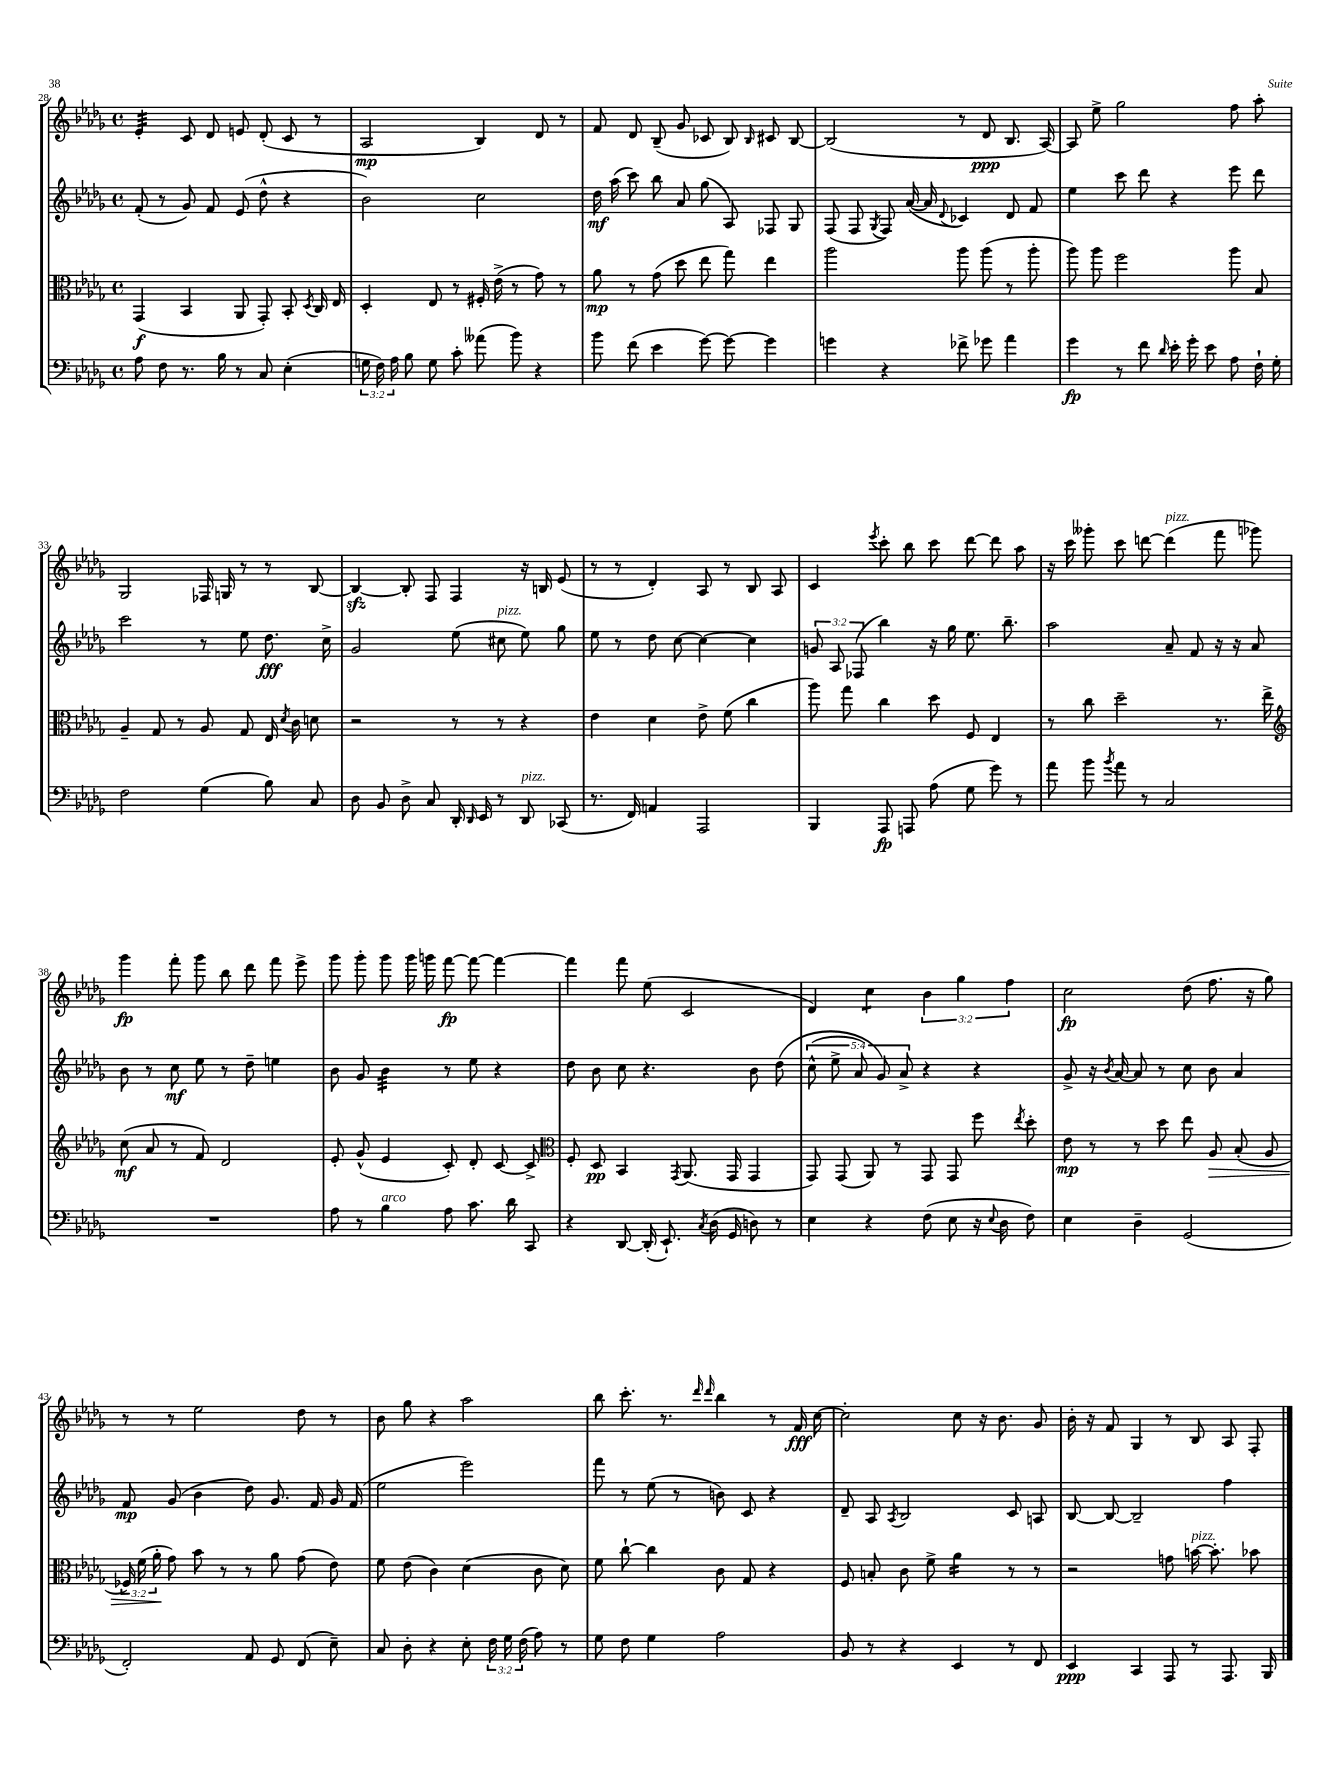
<<
\new StaffGroup <<
\new Staff = "s0" {
    \clef treble \key des \major \defaultTimeSignature \time 4/4 \override Staff.TupletNumber.text = #tuplet-number::calc-fraction-text
    \autoBeamOff ees'4:32-. c'8 des'8 e'8 des'8-.( c'8 r8 |
    aes2\mp bes4) des'8 r8 |
    f'8 des'8 bes8--( ges'8 ces'8 bes8) \grace { bes16 } cis'8 bes8~ |
    bes2( r8 des'8\ppp bes8. aes16~) |
    aes8 ees''8-> ges''2 f''8 aes''8-. |
    ges2 fes16 g16 r8 r8 bes8~ |
    bes4~\sfz bes8-. f8 f4 r16 b16 ees'8( |
    r8 r8 des'4-.) aes8 r8 bes8 aes8 |
    c'4 \acciaccatura { ees'''8 } c'''8-. bes''8 c'''8 des'''8~ des'''8 aes''8 |
    r16 c'''16 geses'''8-. c'''8 d'''8~ d'''4^\markup { \italic "pizz." }( f'''8 ges'''8) |
    ges'''4\fp f'''8-. ges'''8 bes''8 des'''8 f'''8 ees'''8-> |
    ges'''8 ges'''8-. ges'''8 ges'''16 g'''16 f'''8~\fp f'''8~ f'''4~ |
    f'''4 f'''8 ees''8( c'2 |
    des'4) c''4:8 \tuplet 3/2 { bes'4 ges''4 f''4 } |
    c''2\fp des''8( f''8. r16 ges''8) |
    r8 r8 ees''2 des''8 r8 |
    bes'8 ges''8 r4 aes''2 |
    bes''8 c'''8.-. r8. \grace { des'''16 des'''16 } bes''4 r8 f'16\fff c''16~ |
    c''2-. c''8 r16 bes'8. ges'8 |
    bes'16-. r16 f'8 ges4 r8 bes8 aes8 f8-. \bar "|." |
}
\new Staff = "s1" {
    \clef treble \key des \major \defaultTimeSignature \time 4/4 \override Staff.TupletNumber.text = #tuplet-number::calc-fraction-text
    \autoBeamOff f'8-.( r8 ges'8) f'8 ees'8( des''8-^ r4 |
    bes'2) c''2 |
    des''16\mf aes''16( c'''8) bes''8 aes'8 ges''8( aes8) fes8 ges8 |
    f8( f8 \acciaccatura { ges8 } f8) aes'16~( aes'16 \appoggiatura { des'8 } ces'4) des'8 f'8 |
    ees''4 c'''8 des'''8 r4 ees'''8 des'''8 |
    c'''2 r8 ees''8 des''8.\fff c''16-> |
    ges'2 ees''8( cis''8^\markup { \italic "pizz." } ees''8) ges''8 |
    ees''8 r8 des''8 c''8~ c''4~ c''4 |
    \tuplet 3/2 { g'8 aes8 fes8( } bes''4) r16 ges''16 ees''8. bes''8.-- |
    aes''2 aes'8-- f'8 r16 r16 aes'8 |
    bes'8 r8 c''8\mf ees''8 r8 des''8-- e''4 |
    bes'8 ges'8 bes'4:32 r8 ees''8 r4 |
    des''8 bes'8 c''8 r4. bes'8 des''8\( |
    \tuplet 5/4 { c''8-^( ees''8-> aes'8) ges'8\) aes'8-> } r4 r4 |
    ges'8-> r16 \acciaccatura { bes'8 } aes'16~ aes'8 r8 c''8 bes'8 aes'4 |
    f'8\mp ges'8( bes'4 des''8) ges'8. f'16 ges'16 f'16( |
    ees''2 ees'''2) |
    f'''8 r8 ees''8( r8 b'8) c'8 r4 |
    des'8-- aes8 \acciaccatura { aes8 } bes2 c'8 a8 |
    bes8~ bes8~ bes2-- f''4 \bar "|." |
}
\new Staff = "s2" {
    \clef alto \key des \major \defaultTimeSignature \time 4/4 \override Staff.TupletNumber.text = #tuplet-number::calc-fraction-text
    \autoBeamOff ges,4\f( bes,4 aes,8 ges,8-.) bes,8-. \acciaccatura { des8 } c16 ees16 |
    des4-. ees8 r8 fis16-. ees'16->( r8 ges'8) r8 |
    aes'8\mp r8 ges'8( des''8 ees''8 ges''8) ees''4 |
    aes''2 aes''8 aes''8( r8 aes''8-. |
    aes''8) aes''8 f''2 aes''8 bes8 |
    aes4-- ges8 r8 aes8 ges8 ees16 \acciaccatura { des'8 } c'16 d'8 |
    r2 r8 r8 r4 |
    ees'4 des'4 ees'8-> f'8( c''4 |
    aes''8) ges''8 c''4 des''8 f8 ees4 |
    r8 c''8 des''2-- r8. ees''16-> |
    \clef treble c''8\mf( aes'8 r8 f'8) des'2 |
    ees'8-. ges'8-^( ees'4 c'8-.) des'8-. c'8~ c'8-> |
    \clef alto f8-. des8\pp bes,4 \acciaccatura { ges,8 } aes,8.( ges,16 ges,4 |
    ges,8) ges,8( aes,8) r8 ges,8 ges,8 f''8 \acciaccatura { ees''8 } des''8-. |
    ees'8\mp r8 r8 des''8 ees''8 aes8\> bes8-.( aes8 |
    \tuplet 3/2 { fes16) f'16( aes'16-.\! } ges'8) bes'8 r8 r8 aes'8 ges'8( ees'8) |
    f'8 ees'8( c'4) des'4( c'8 des'8) |
    f'8 c''8~-! c''4 c'8 ges8 r4 |
    f8 b8-. c'8 f'8-> aes'4:16 r8 r8 |
    r2 g'8 b'16~^\markup { \italic "pizz." } b'8.-. bes'8 \bar "|." |
}
\new Staff = "s3" {
    \clef bass \key des \major \defaultTimeSignature \time 4/4 \override Staff.TupletNumber.text = #tuplet-number::calc-fraction-text
    \autoBeamOff aes8 f8 r8. bes16 r8 c8 ees4-.( |
    \tuplet 3/2 { g16 f16) aes16 } bes8 g8 c'8-. aeses'8( bes'8) r4 |
    bes'8 f'8( ees'4 ges'8~) ges'8~ ges'4 |
    g'4 r4 fes'8-> ges'8 aes'4 |
    ges'4\fp r8 f'8 \grace { des'16 } ees'16-. ges'16-. ees'8 aes8 f16-! ges16-. |
    f2 ges4( bes8) c8 |
    des8 bes,8 des8-> c8 des,16-. \grace { des,16 } ees,16 r8 des,8^\markup { \italic "pizz." } ces,8( |
    r8. f,16) a,4 aes,,2 |
    bes,,4 aes,,8\fp a,,8 aes8( ges8 ges'8) r8 |
    aes'8 bes'8 \acciaccatura { bes'8 } aes'8 r8 c2 |
    R1 |
    aes8 r8 bes4^\markup { \italic "arco" } aes8 c'8. des'16 c,8 |
    r4 des,8~ des,16-.( ees,8.-!) \acciaccatura { c8 } des16( ges,16 d8) r8 |
    ees4 r4 f8( ees8 r16 \appoggiatura { ees8 } des16 f8) |
    ees4 des4-- ges,2( |
    f,2-.) aes,8 ges,8 f,8( ees8--) |
    c8 des8-. r4 ees8-. \tuplet 3/2 { f16 ges16 f16( } aes8) r8 |
    ges8 f8 ges4 aes2 |
    bes,8 r8 r4 ees,4 r8 f,8 |
    ees,4\ppp c,4 aes,,8 r8 aes,,8. bes,,16 \bar "|." |
}
>>
>>
\layout { \context { \Score currentBarNumber = #28 } }
